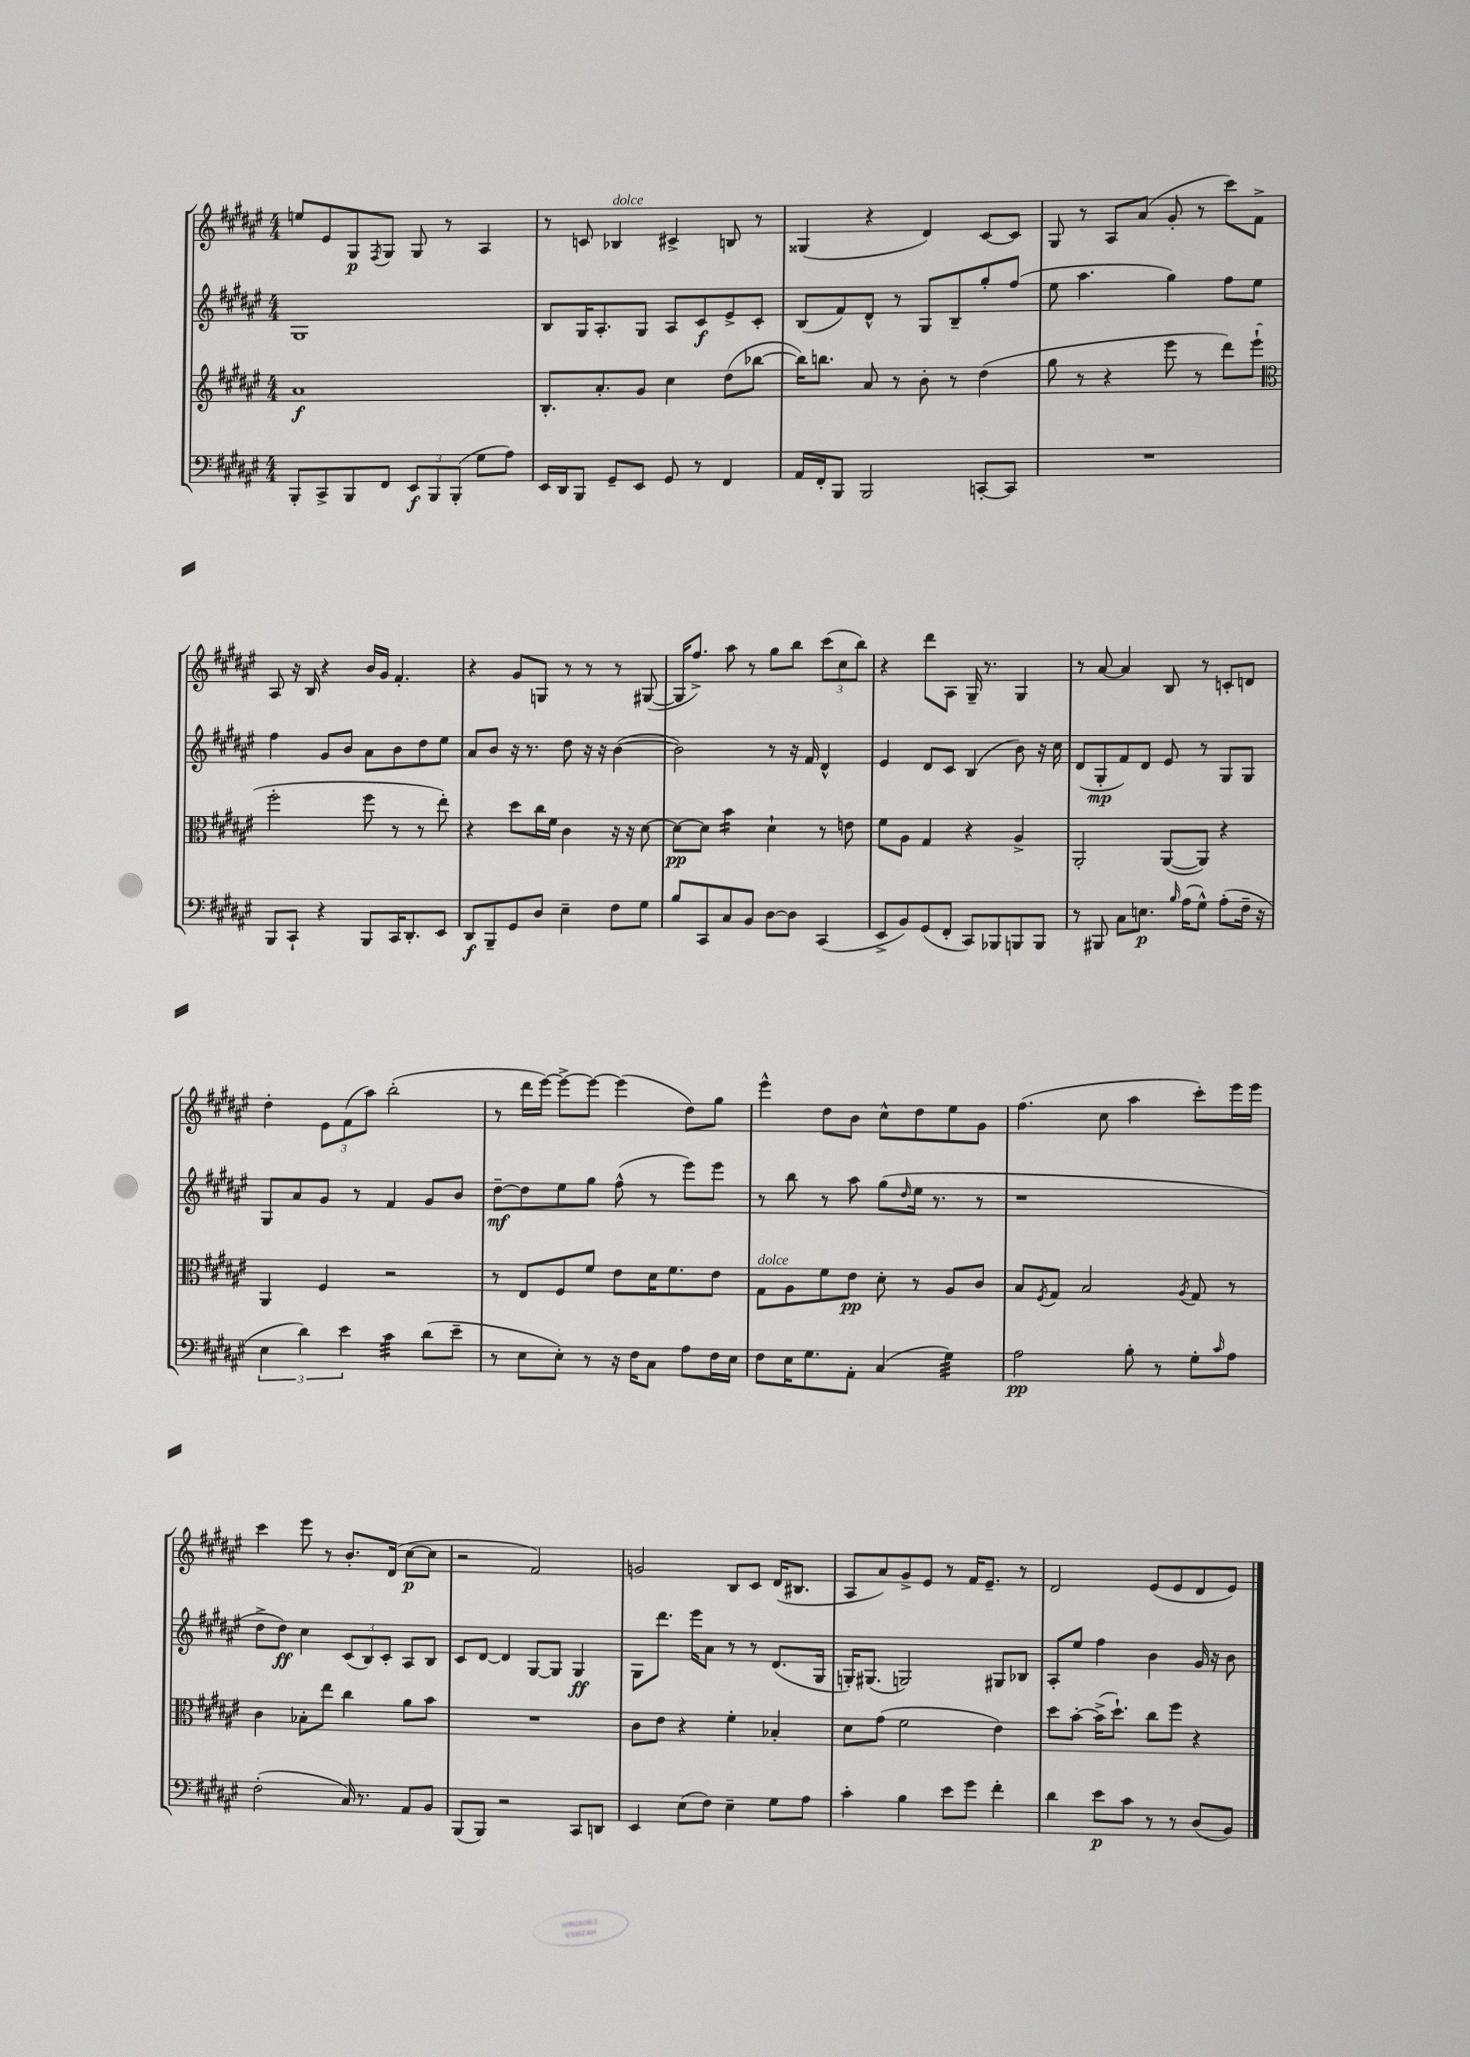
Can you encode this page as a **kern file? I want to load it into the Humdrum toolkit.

**kern	**kern	**kern	**kern
*staff4	*staff3	*staff2	*staff1
*clefF4	*clefG2	*clefG2	*clefG2
*k[f#c#g#d#a#e#]	*k[f#c#g#d#a#e#]	*k[f#c#g#d#a#e#]	*k[f#c#g#d#a#e#]
*M4/4	*M4/4	*M4/4	*M4/4
8BBB'	1a#	1G#	8ee
8CC#^	.	.	8e#
8BBB	.	.	8G#
.	.	.	8qF#
8FF#	.	.	8G#
12EE#	.	.	8G#
12BBB	.	.	.
.	.	.	8r
(12BBB'	.	.	.
8G#	.	.	4A#
8A#)	.	.	.
=	=	=	=
16EE#	8.B'	8B	8r
16DD#	.	.	.
8BBB	.	16G#	8c
.	8.a#'	8.A#'	.
8GG#~	.	.	4B-
8EE#	8g#	8G#	.
8GG#	4cc#	8A#	4c#^
8r	.	8c#	.
4FF#	(8dd#	8e#^	8B
.	[8bb-	8c#'	8r
=	=	=	=
16AA#	16bb-])	(8B	(4G##
16FF#'	8.bb	.	.
8BBB	.	8f#)	.
2BBB	8a#	8d#^^	4r
.	8r	8r	.
.	8b'	8G#	4d#)
.	8r	8B~	.
[8CC'	(4dd#	8gg#'	[8c#
8CC]	.	(8ff#	8c#]
=	=	=	=
1r	8gg#	8ee#	8G#
.	8r	4.aa#	8r
.	4r	.	8A#
.	.	.	(8a#
.	8eee#	4gg#)	8g#'
.	8r	.	8r
.	8ddd#)	8ff#	8ccc#)
.	(8eee#`	8ee#	8f#^
=	=	=	=
*	*clefC3	*	*
8BBB	2ff#'	4ff#	8A#
8CC#`	.	.	16r
.	.	.	16B
4r	.	8g#	4r
.	.	8b	.
8BBB	8ff#	8a#	16b
.	.	.	16g#
16CC#	8r	8b	4.f#'
8.DD#'	.	.	.
.	8r	8dd#	.
8EE#	8ee#')	8ee#	.
=	=	=	=
8DD#	4r	8a#	4r
8BBB~	.	8b	.
8GG#	8dd#	16r	8g#
.	.	8.r	.
8D#	16cc#	.	8G
.	16f#	.	.
4E#~	4c#	8dd#	8r
.	.	16r	8r
.	.	16r	.
8F#	16r	([4b	8r
.	16r	.	.
8G#	[8d#	.	([8G#
=	=	=	=
8B	8d#_	2b])	16G#]
.	.	.	8.ff#^)
8CC#	8d#]	.	.
8C#	4b	.	8aa#
8BB	.	.	8r
[8D#	4d#`	8r	8gg#
8D#]	.	16r	8bb
.	.	16f#	.
(4CC#	8r	4d#^^	(12ccc#
.	.	.	12cc#
.	8e	.	.
.	.	.	12bb)
=	=	=	=
8EE#^	8f#	4e#	4r
8BB)	8A#	.	.
(8GG#	4G#	8d#	8ddd#
8FF#'	.	8c#	8A#
8CC#)	4r	(4B	16G#~
.	.	.	8.r
8BBB-	.	.	.
8BBB	4A#^	8b)	4G#
8BBB	.	16r	.
.	.	16cc#	.
=	=	=	=
8r	2AA#'	(8d#	8r
8BBB#	.	8G#'	[8a#
8C#	.	8f#)	4a#]
8.E	.	8d#	.
.	([8AA#	8e#	8B
16qqB	.	.	.
(16A#	.	.	.
8G#^^)	8AA#])	8r	8r
(8A#'	4r	8G#	8c'
16F#~	.	8G#	8d
16r	.	.	.
=	=	=	=
6E#	4AA#	8G#	4dd#'
.	.	8a#	.
6d#)	.	.	.
.	4F#	8g#	12e#
6e#	.	.	(12f#
.	.	8r	.
.	.	.	12aa#)
4c#	2r	4f#	(2bb'
(8d#	.	8g#	.
8e#~	.	8b	.
=	=	=	=
8r	8r	[8dd#~	8r
8E#	8E#	8dd#]	16ddd#
.	.	.	[16eee#)
8E#')	8F#	8ee#	8eee#^_
8r	8f#	8gg#	8eee#_
16r	8e#	(8ff#^^	(4eee#]
16F#	.	.	.
8C#	16d#	8r	.
.	8.f#	.	.
8A#	.	8eee#)	8dd#)
16F#	8e#	8eee#	8gg#
16E#	.	.	.
=	=	=	=
8F#	8G#	8r	4eee#^^
16E#	8A#	8bb	.
8.G#	.	.	.
.	8f#	8r	8dd#
8AA#'	8e#	8aa#	8b
(4C#	8d#'	(8gg#	8cc#^^
.	.	16qqdd#	.
.	8r	16ee#	8dd#
.	.	8.r	.
4G#)	8A#	.	8ee#
.	8c#	8r	8g#
=	=	=	=
2A#	8B	1r	(4.ff#
.	8qF#	.	.
.	8G#	.	.
.	2B	.	.
.	.	.	8cc#
8B'	.	.	4aa#
8r	.	.	.
.	8qA#	.	.
8G#'	8G#	.	8ccc#')
16qqc#	.	.	.
8A#	8r	.	16eee#
.	.	.	16eee#
=	=	=	=
(2F#'	4c#	8dd#^	4ccc#
.	.	8dd#)	.
.	8B-'	4cc#	8eee#
.	8ee#	.	8r
16C#)	4cc#	(12c#	8.b'
8.r	.	.	.
.	.	12B)	.
.	.	12c#'	.
.	.	.	(16d#
8AA#	8a#	8A#	[8cc#
8BB	8b	8B	8cc#]
=	=	=	=
(8BBB	1r	8c#	2r
8BBB)	.	[8d#	.
2r	.	4d#]	.
.	.	[8G#	2f#)
.	.	8G#]	.
8CC#	.	4G#	.
8DD	.	.	.
=	=	=	=
4EE#	8c#	8G#	2g
.	8e#	8.ddd#	.
(8E#	4r	.	.
.	.	16eee#	.
8F#)	.	8a#	.
4E#~	4f#'	8r	8B
.	.	8r	8c#
8G#	4B-'	(8.d#	(16d#
.	.	.	8.B#
8A#	.	.	.
.	.	16G#	.
=	=	=	=
4c#'	8d#	16G')	8A#
.	.	(8.G#	.
.	(8g#	.	8a#)
4B	2f#	2G)	8g#^
.	.	.	8e#
8e#	.	.	8r
8g#	.	.	16f#
.	.	.	8.e#~
4f#'	4e#)	8G#	.
.	.	8B-	8r
=	=	=	=
4d#	8dd#	8A#'	2d#
.	[8b'	8ee#	.
8e#	(16b^]	4ff#	.
.	8.dd#`)	.	.
8c#	.	.	.
8r	8cc#	4b	(8e#
8r	8ff#	.	8e#
(8D#	4r	16g#	8d#
.	.	16r	.
8BB)	.	8b	8e#)
==	==	==	==
*-	*-	*-	*-
